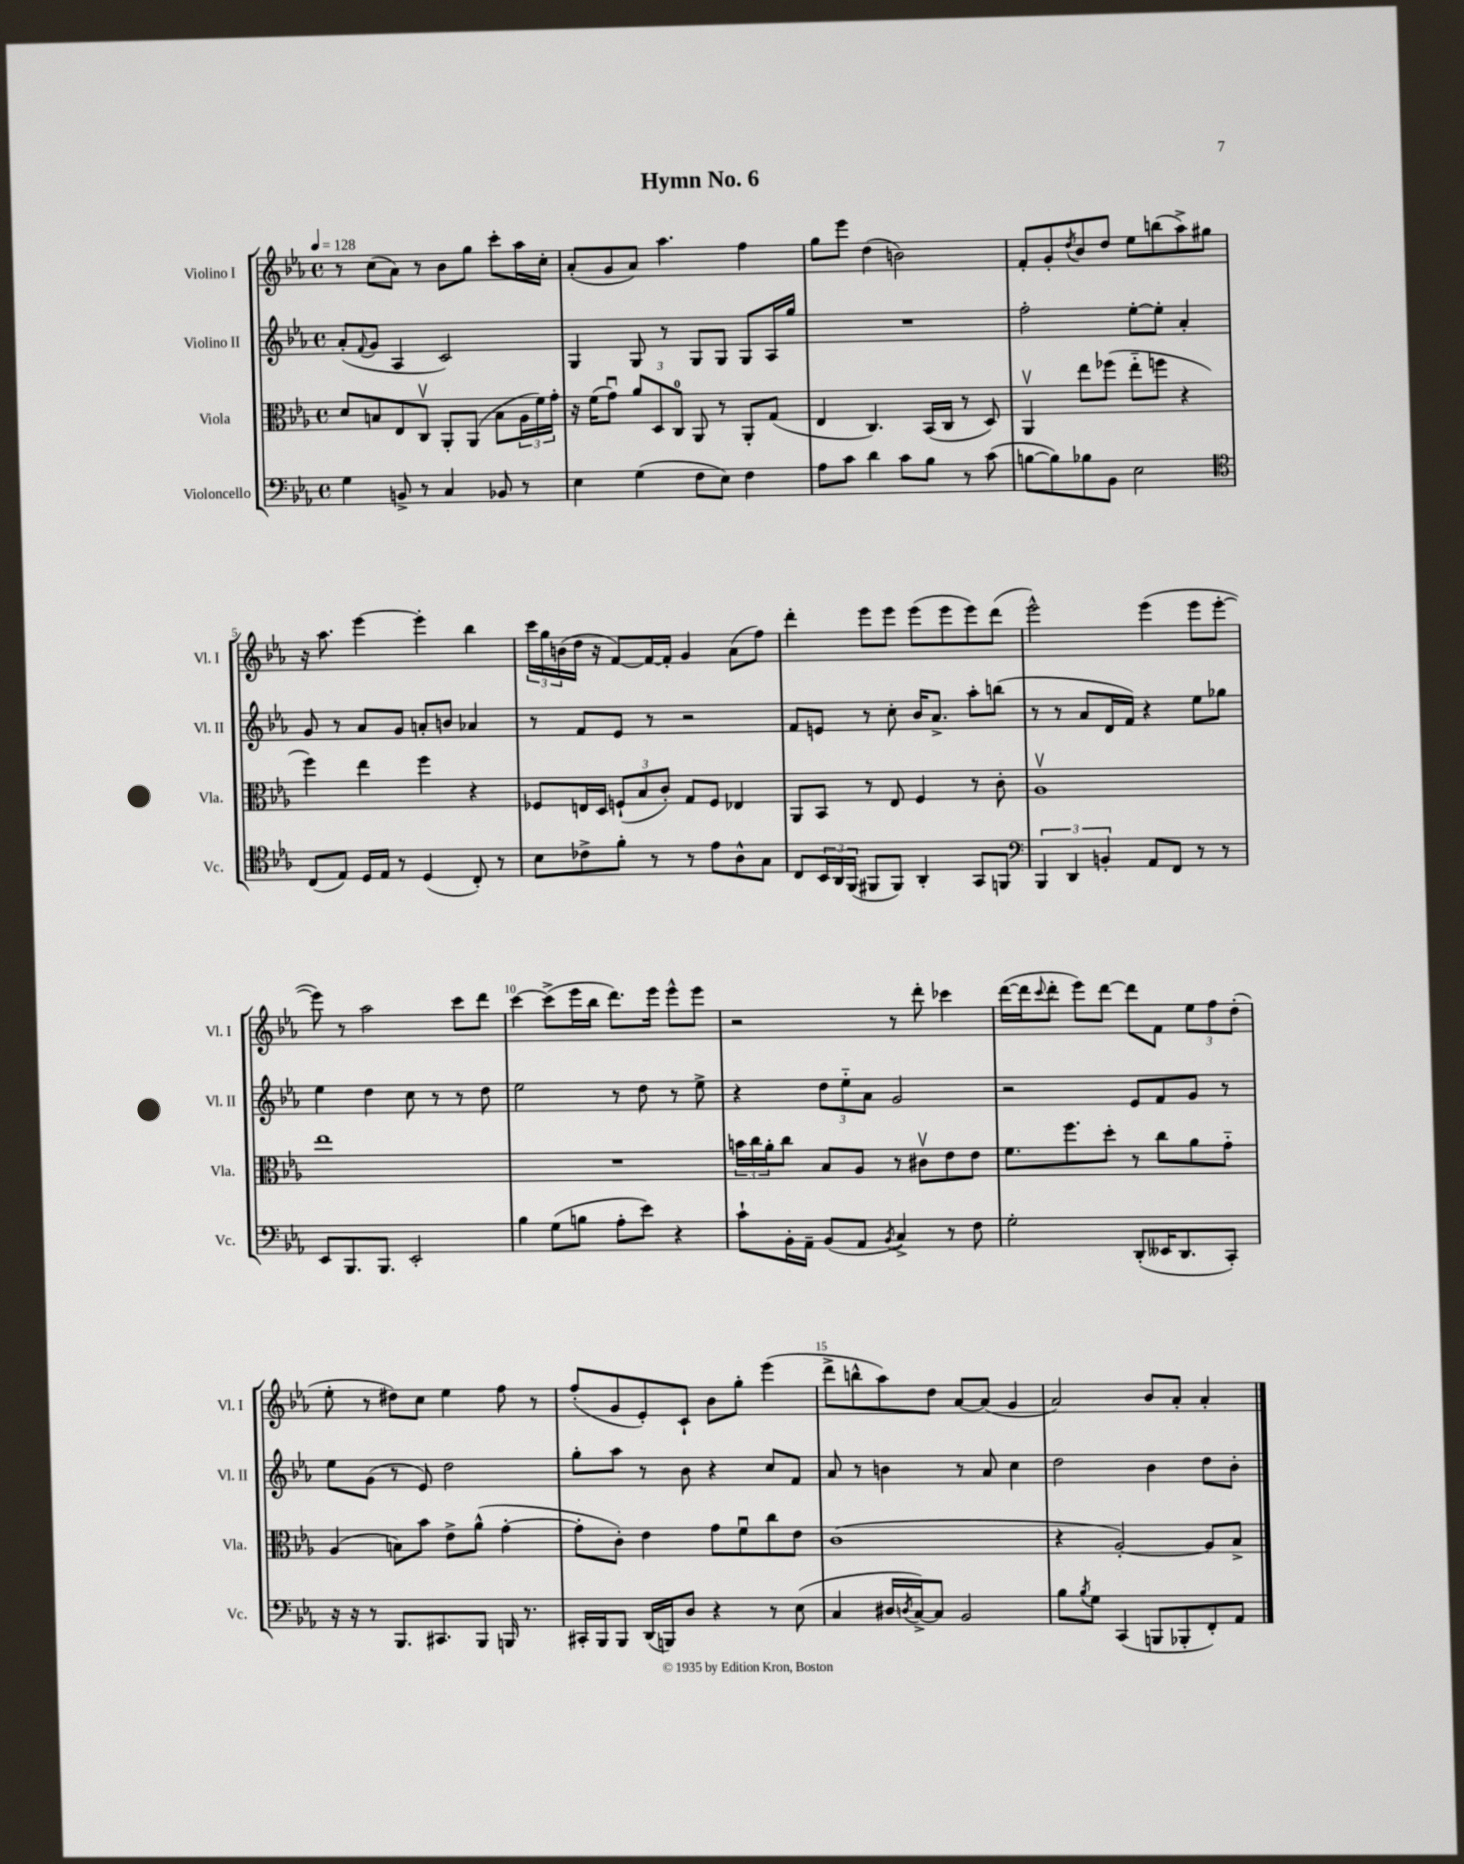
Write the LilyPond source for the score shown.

\header { title = "Hymn No. 6" }
<<
\new StaffGroup <<
\new Staff = "s0" \with { instrumentName = "Violino I" shortInstrumentName = "Vl. I" } {
    \clef treble \key ees \major \defaultTimeSignature \time 4/4 \tempo 4 = 128
    r8 c''8( aes'8) r8 bes'8 g''8 c'''8-. aes''16 c''16-. |
    aes'8-.( g'8 aes'8) aes''4. f''4 |
    g''8 ees'''8 d''4( b'2) |
    f'8-. g'8-. \acciaccatura { d''8 } bes'8 d''8 ees''8 b''8( aes''8->) gis''8 |
    r16 aes''8. ees'''4~ ees'''4-. bes''4 |
    \tuplet 3/2 { c'''16 g''16 b'16( } d''16 r16 f'8~) f'16~ f'16-. g'4 aes'8( f''8) |
    d'''4-. ees'''8 ees'''8 ees'''8( ees'''8 ees'''8) d'''8( |
    ees'''2-^) ees'''4( ees'''8 ees'''8~-. |
    ees'''8) r8 aes''2 c'''8 d'''8 |
    c'''4~ c'''8->( ees'''16 bes''16 d'''8.) ees'''16 ees'''8-^ ees'''8 |
    r2 r8 d'''8-. ces'''4 |
    d'''16~( d'''16 \appoggiatura { c'''8 } d'''8-. ees'''8) d'''8~ d'''8 f'8 \tuplet 3/2 { ees''8 f''8 d''8-.( } |
    ees''8-. r8 dis''8) c''8 ees''4 f''8 r8 |
    f''8-.( g'8 ees'8-.) c'8-! bes'8 g''8-. ees'''4( |
    d'''8-> b''8-^ aes''8) d''8 aes'8~ aes'8( g'4 |
    aes'2) bes'8 aes'8-. aes'4-. \bar "|." |
}
\new Staff = "s1" \with { instrumentName = "Violino II" shortInstrumentName = "Vl. II" } {
    \clef treble \key ees \major \defaultTimeSignature \time 4/4
    aes'8-.( \appoggiatura { f'8 } g'8 aes4 c'2) |
    g4 g8 r8 g8 g8 g8 aes16 g''16 |
    R1 |
    f''2-. ees''8~-. ees''8-. aes'4-. |
    g'8 r8 aes'8 g'8 a'8-. b'8 aes'4 |
    r8 f'8 ees'8 r8 r2 |
    f'8 e'8 r8 c''8-. bes'16 aes'8.-> aes''8-. b''8( |
    r8 r8 aes'8 d'16 f'16) r4 ees''8 ges''8 |
    ees''4 d''4 c''8 r8 r8 d''8 |
    ees''2 r8 d''8 r8 ees''8-> |
    r4 \tuplet 3/2 { d''8 ees''8-_ aes'8 } g'2 |
    r2 ees'8 f'8 g'8 r8 |
    ees''8 g'8( r8 ees'8) d''2 |
    g''8-. aes''8 r8 bes'8 r4 c''8 f'8 |
    aes'8 r8 b'4 r8 aes'8 c''4 |
    d''2 bes'4 d''8 bes'8-. \bar "|." |
}
\new Staff = "s2" \with { instrumentName = "Viola" shortInstrumentName = "Vla." } {
    \clef alto \key ees \major \defaultTimeSignature \time 4/4
    d'8 b8 ees8 c8\upbow aes,8-. aes,8( b8 \tuplet 3/2 { aes16 f'16) g'16-. } |
    r16 f'16( g'8\downbow) \tuplet 3/2 { aes'8 d8 c8-0 } aes,8 r8 aes,8-. g8( |
    ees4 c4.) bes,16( c16 r8 d8) |
    aes,4\upbow ees''8 fes''8( ees''8-_ f''8 r4 |
    f''4) ees''4 f''4 r4 |
    fes8 e16 d16 \tuplet 3/2 { f8-!( bes8 c'8-.) } g8 f8 ees4 |
    aes,8 bes,8 r8 ees8 f4 r8 c'8-. |
    aes1\upbow |
    ees''1 |
    R1 |
    \tuplet 3/2 { b'16 c''16 aes'16-. } c''8 bes8 aes8 r8 cis'8\upbow ees'8 ees'8 |
    f'8. f''8. d''8-. r8 c''8 aes'8 g'8-_ |
    aes4( b8) bes'8 ees'8-> aes'8-^( g'4~-. |
    g'8-. c'8-.) ees'4 g'8 f'8\downbow c''8 ees'8 |
    c'1( |
    r4 aes2~-.) aes8 bes8-> \bar "|." |
}
\new Staff = "s3" \with { instrumentName = "Violoncello" shortInstrumentName = "Vc." } {
    \clef bass \key ees \major \defaultTimeSignature \time 4/4
    g4 b,8-> r8 c4 bes,8 r8 |
    ees4 g4( f8 ees8) f4 |
    aes8 c'8 d'4 c'8 bes8 r8 c'8( |
    b8~ b8) bes8 bes,8 ees2 |
    \clef tenor c8( ees8) d16 ees16 r8 d4( c8-.) r8 |
    bes8 ces'8-> f'8-. r8 r8 ees'8 aes8-^ g8 |
    c8 \tuplet 3/2 { bes,16 aes,16 f,16( } fis,8 fis,8) aes,4-. g,8 f,8 |
    \clef bass \tuplet 3/2 { bes,,4 d,4 b,4-. } aes,8 f,8 r8 r8 |
    ees,8 bes,,8. bes,,8. ees,2-. |
    bes4 g8( b8 aes8-. ees'8) r4 |
    c'8-! bes,16-. aes,16-- bes,8( aes,8 \acciaccatura { bes,8 } c4->) r8 f8 |
    g2-. d,8-.( eeses,16 d,8. c,8-.) |
    r16 r16 r8 bes,,8. cis,8. bes,,8 b,,16 r8. |
    cis,16-. bes,,16 bes,,8 d,16( b,,16) d8 r4 r8 ees8( |
    c4 dis16 \acciaccatura { d8 } c16~->) c8 bes,2 |
    bes8 \acciaccatura { bes8 } g8 c,4( b,,8 bes,,8-. f,8-.) aes,8 \bar "|." |
}
>>
>>
\layout { \context { \Score \override BarNumber.break-visibility = ##(#f #t #t) barNumberVisibility = #(every-nth-bar-number-visible 5) } }
